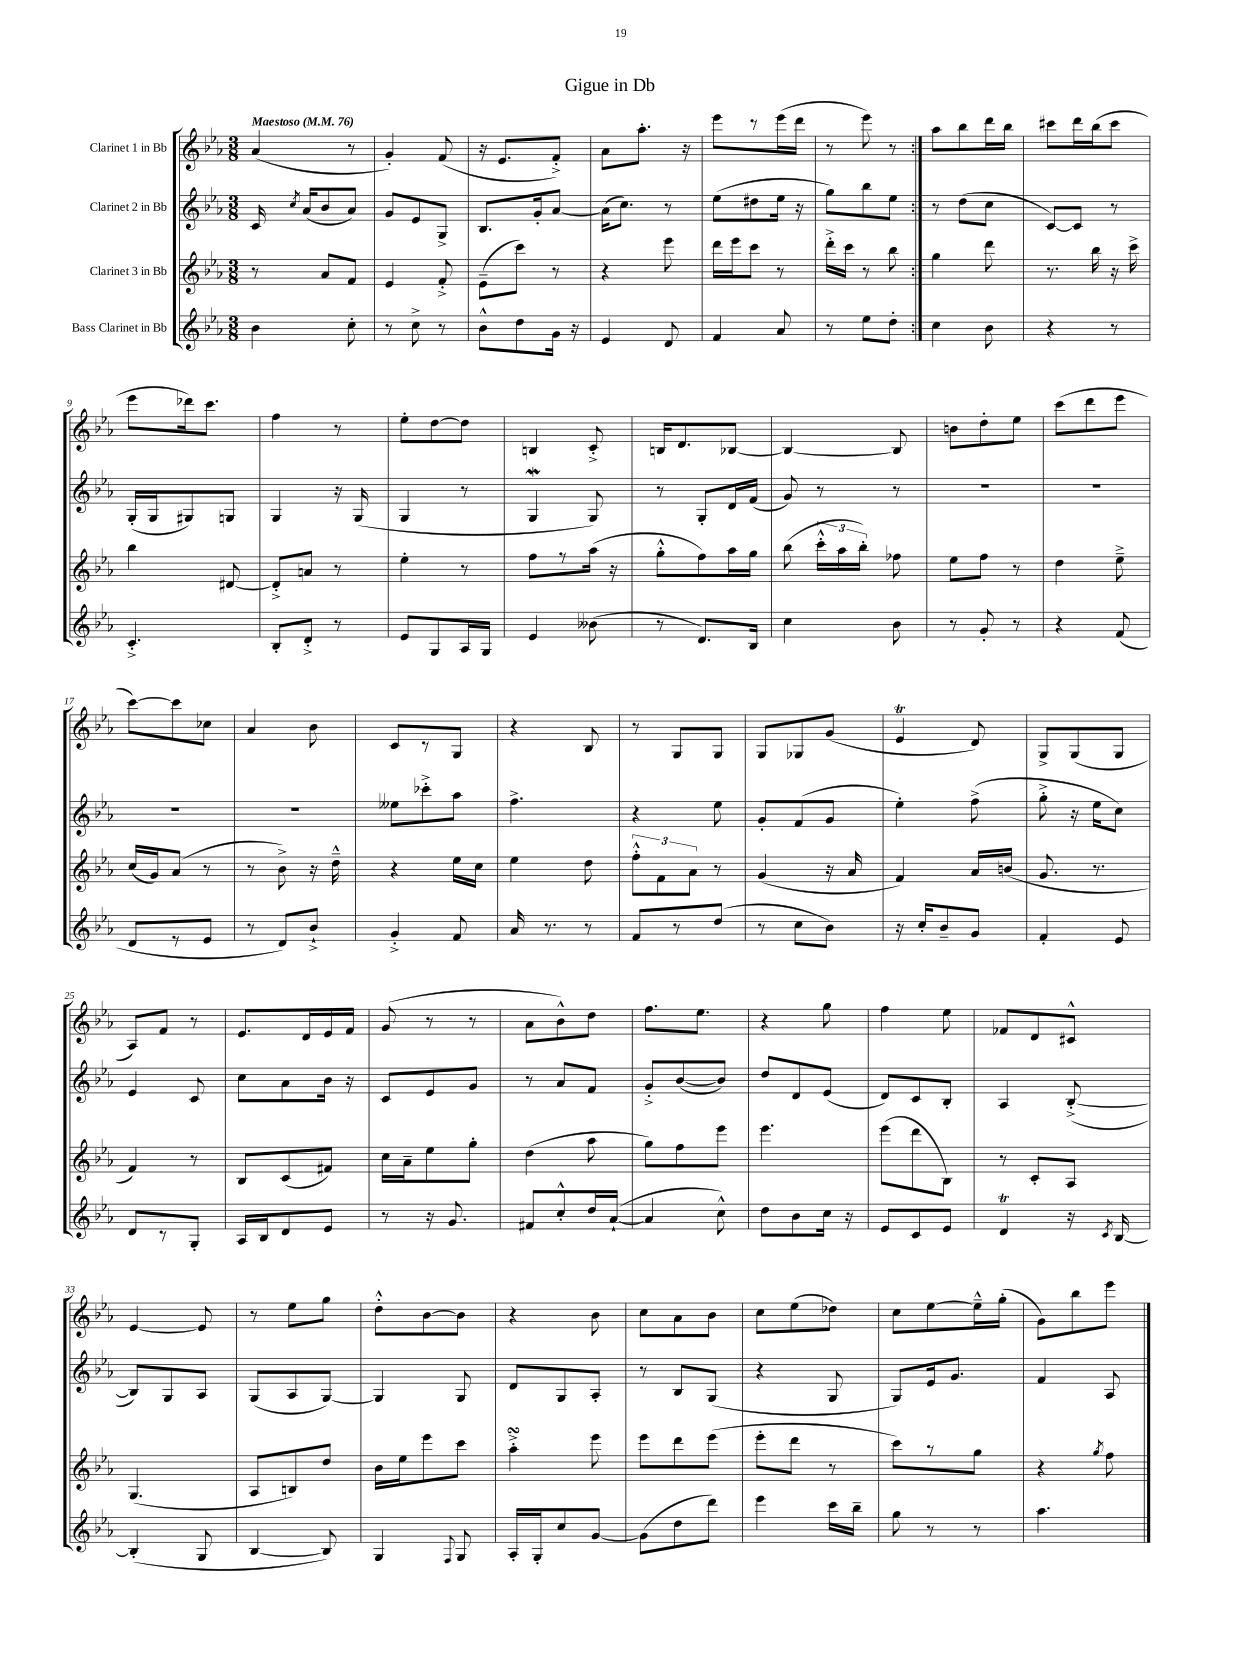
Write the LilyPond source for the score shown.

\header { title = "Gigue in Db" }
<<
\new StaffGroup <<
\new Staff = "s0" \with { instrumentName = "Clarinet 1 in Bb" } {
    \clef treble \key ees \major \numericTimeSignature \time 3/8 \tempo "Maestoso" 4 = 76
    \autoBeamOff \repeat volta 2 { aes'4( r8 |
    g'4-.) f'8( |
    r16 ees'8.[ f'8]-.->) |
    aes'8[ aes''8.]-. r16 |
    ees'''8[ r8 ees'''16( d'''16] |
    r8 ees'''8) r8 | }
    aes''8[ bes''8 d'''16 bes''16] |
    cis'''8[ d'''16 bes''16( cis'''8] |
    ees'''8[ des'''16) c'''8.] |
    f''4 r8 |
    ees''8[-. d''8~ d''8] |
    b4 c'8-.-> |
    b16[ d'8. bes8]~ |
    bes4~ bes8 |
    b'8[ d''8-. ees''8] |
    c'''8[( d'''8 ees'''8] |
    c'''8[~) c'''8 ces''8] |
    aes'4 bes'8 |
    c'8[ r8 g8] |
    r4 bes8 |
    r8 g8[ g8] |
    g8[ ges8 g'8]( |
    ees'4\trill d'8) |
    g8[-> g8( g8] |
    aes8[) f'8] r8 |
    ees'8.[ d'16 ees'16 f'16] |
    g'8( r8 r8 |
    aes'8[ bes'8-^) d''8] |
    f''8.[ ees''8.] |
    r4 g''8 |
    f''4 ees''8 |
    fes'8[ d'8 cis'8]-^ |
    ees'4~ ees'8 |
    r8 ees''8[ g''8] |
    d''8[-.-^ bes'8~ bes'8] |
    r4 bes'8 |
    c''8[ aes'8 bes'8] |
    c''8[ ees''8( des''8]) |
    c''8[ ees''8~ ees''16---^ g''16]-.( |
    g'8[) bes''8 ees'''8] \bar "|." |
}
\new Staff = "s1" \with { instrumentName = "Clarinet 2 in Bb" } {
    \clef treble \key ees \major \numericTimeSignature \time 3/8
    \autoBeamOff \repeat volta 2 { c'16 \acciaccatura { c''8 } aes'16[( bes'8 aes'8]) |
    g'8[ ees'8 g8]-> |
    bes8.[ g'16-. aes'8]~ |
    aes'16[( c''8.]) r8 |
    ees''8[( dis''8 ees''16] r16 |
    g''8[) bes''8 ees''8] | }
    r8 d''8[( c''8] |
    c'8[~) c'8] r8 |
    g16[-.( g16 gis8) g8] |
    g4 r16 g16( |
    g4 r8 |
    g4\mordent g8) |
    r8 g8[-. d'16 f'16]( |
    g'8) r8 r8 |
    R4. |
    R4. |
    R4. |
    R4. |
    eeses''8[ ces'''8-.-> aes''8] |
    f''4.-> |
    r4 ees''8 |
    g'8[-. f'8( g'8] |
    ees''4-.) f''8->( |
    g''8-.-> r16 ees''16[ c''8]) |
    ees'4 c'8 |
    c''8[ aes'8 bes'16] r16 |
    c'8[ ees'8 g'8] |
    r8 aes'8[ f'8] |
    g'8[-.-> bes'8~( bes'8]) |
    d''8[ d'8 ees'8]( |
    d'8[) c'8 bes8]-. |
    aes4 bes8~-.->( |
    bes8[) g8 aes8] |
    g8[( aes8 g8]~) |
    g4 g8 |
    d'8[ g8 aes8]-. |
    r8 bes8[ g8]( |
    r4 g8 |
    g8[) ees'16 g'8.] |
    f'4 aes8 \bar "|." |
}
\new Staff = "s2" \with { instrumentName = "Clarinet 3 in Bb" } {
    \clef treble \key ees \major \numericTimeSignature \time 3/8
    \autoBeamOff \repeat volta 2 { r8 aes'8[ f'8] |
    ees'4 f'8-.-> |
    ees'8[--( c'''8]) r8 |
    r4 ees'''8 |
    d'''16[ ees'''16 c'''8] r8 |
    d'''16[-.-> c'''16] r8 bes''8 | }
    g''4 d'''8 |
    r8. bes''16 r16 c'''16-> |
    bes''4 dis'8~ |
    dis'8[-.-> a'8] r8 |
    ees''4-. r8 |
    f''8[ r8 aes''16]( r16 |
    g''8[-.-^ f''8) aes''16 g''16] |
    bes''8( \tuplet 3/2 { c'''16[-.-^ aes''16 bes''16]-.) } fes''8 |
    ees''8[ f''8] r8 |
    d''4 ees''8---> |
    c''16[( g'16) aes'8]( r8 |
    r8 bes'8->) r16 d''16---^ |
    r4 ees''16[ c''16] |
    ees''4 d''8 |
    \tuplet 3/2 { f''8[-.-^ f'8 aes'8] } r8 |
    g'4( r16 aes'16 |
    f'4) aes'16[ b'16]( |
    g'8. r8. |
    f'4) r8 |
    bes8[ c'8( fis'8]) |
    c''16[ aes'16-- ees''8 g''8]-. |
    d''4( aes''8 |
    g''8[) f''8 ees'''8] |
    ees'''4. |
    ees'''8[( d'''8 bes8]) |
    r8 c'8[-. aes8] |
    g4.( |
    aes8[ b8) d''8] |
    bes'16[ ees''16 ees'''8 c'''8] |
    aes''4-.->\turn ees'''8 |
    ees'''8[ d'''8 ees'''8]( |
    ees'''8[-. d'''8] r8 |
    c'''8[) r8 g''8] |
    r4 \acciaccatura { g''8 } f''8 \bar "|." |
}
\new Staff = "s3" \with { instrumentName = "Bass Clarinet in Bb" } {
    \clef treble \key ees \major \numericTimeSignature \time 3/8
    \autoBeamOff \repeat volta 2 { bes'4 c''8-. |
    r8 c''8-> r8 |
    bes'8[-^ d''8 g'16] r16 |
    ees'4 d'8 |
    f'4 aes'8 |
    r8 ees''8[ d''8]-. | }
    c''4 bes'8 |
    r4 r8 |
    c'4.-.-> |
    bes8[-. d'8]-.-> r8 |
    ees'8[ g8 aes16 g16] |
    ees'4 beses'8( |
    r8 d'8.[) bes16] |
    c''4 bes'8 |
    r8 g'8-. r8 |
    r4 f'8( |
    d'8[ r8 ees'8] |
    r8 d'8[) bes'8]-!-> |
    g'4-.-> f'8 |
    aes'16 r8. r8 |
    f'8[ r8 d''8]( |
    r8 c''8[ bes'8]) |
    r16 c''16[-. bes'8-- g'8] |
    f'4-. ees'8 |
    d'8[ r8 g8]-. |
    aes16[ bes16 d'8 ees'8] |
    r8 r16 g'8. |
    fis'8[ c''8-.-^ d''16 aes'16]~-!( |
    aes'4 c''8-^) |
    d''8[ bes'8 c''16] r16 |
    ees'8[ c'8 ees'8] |
    d'4\trill r16 \acciaccatura { c'8 } bes16~ |
    bes4-.( g8 |
    bes4~ bes8) |
    g4 \appoggiatura { f8 } g8 |
    aes16[-. g16-. c''8 g'8]~ |
    g'8[( d''8 d'''8]) |
    ees'''4 c'''16[ bes''16]-- |
    g''8 r8 r8 |
    aes''4. \bar "|." |
}
>>
>>
